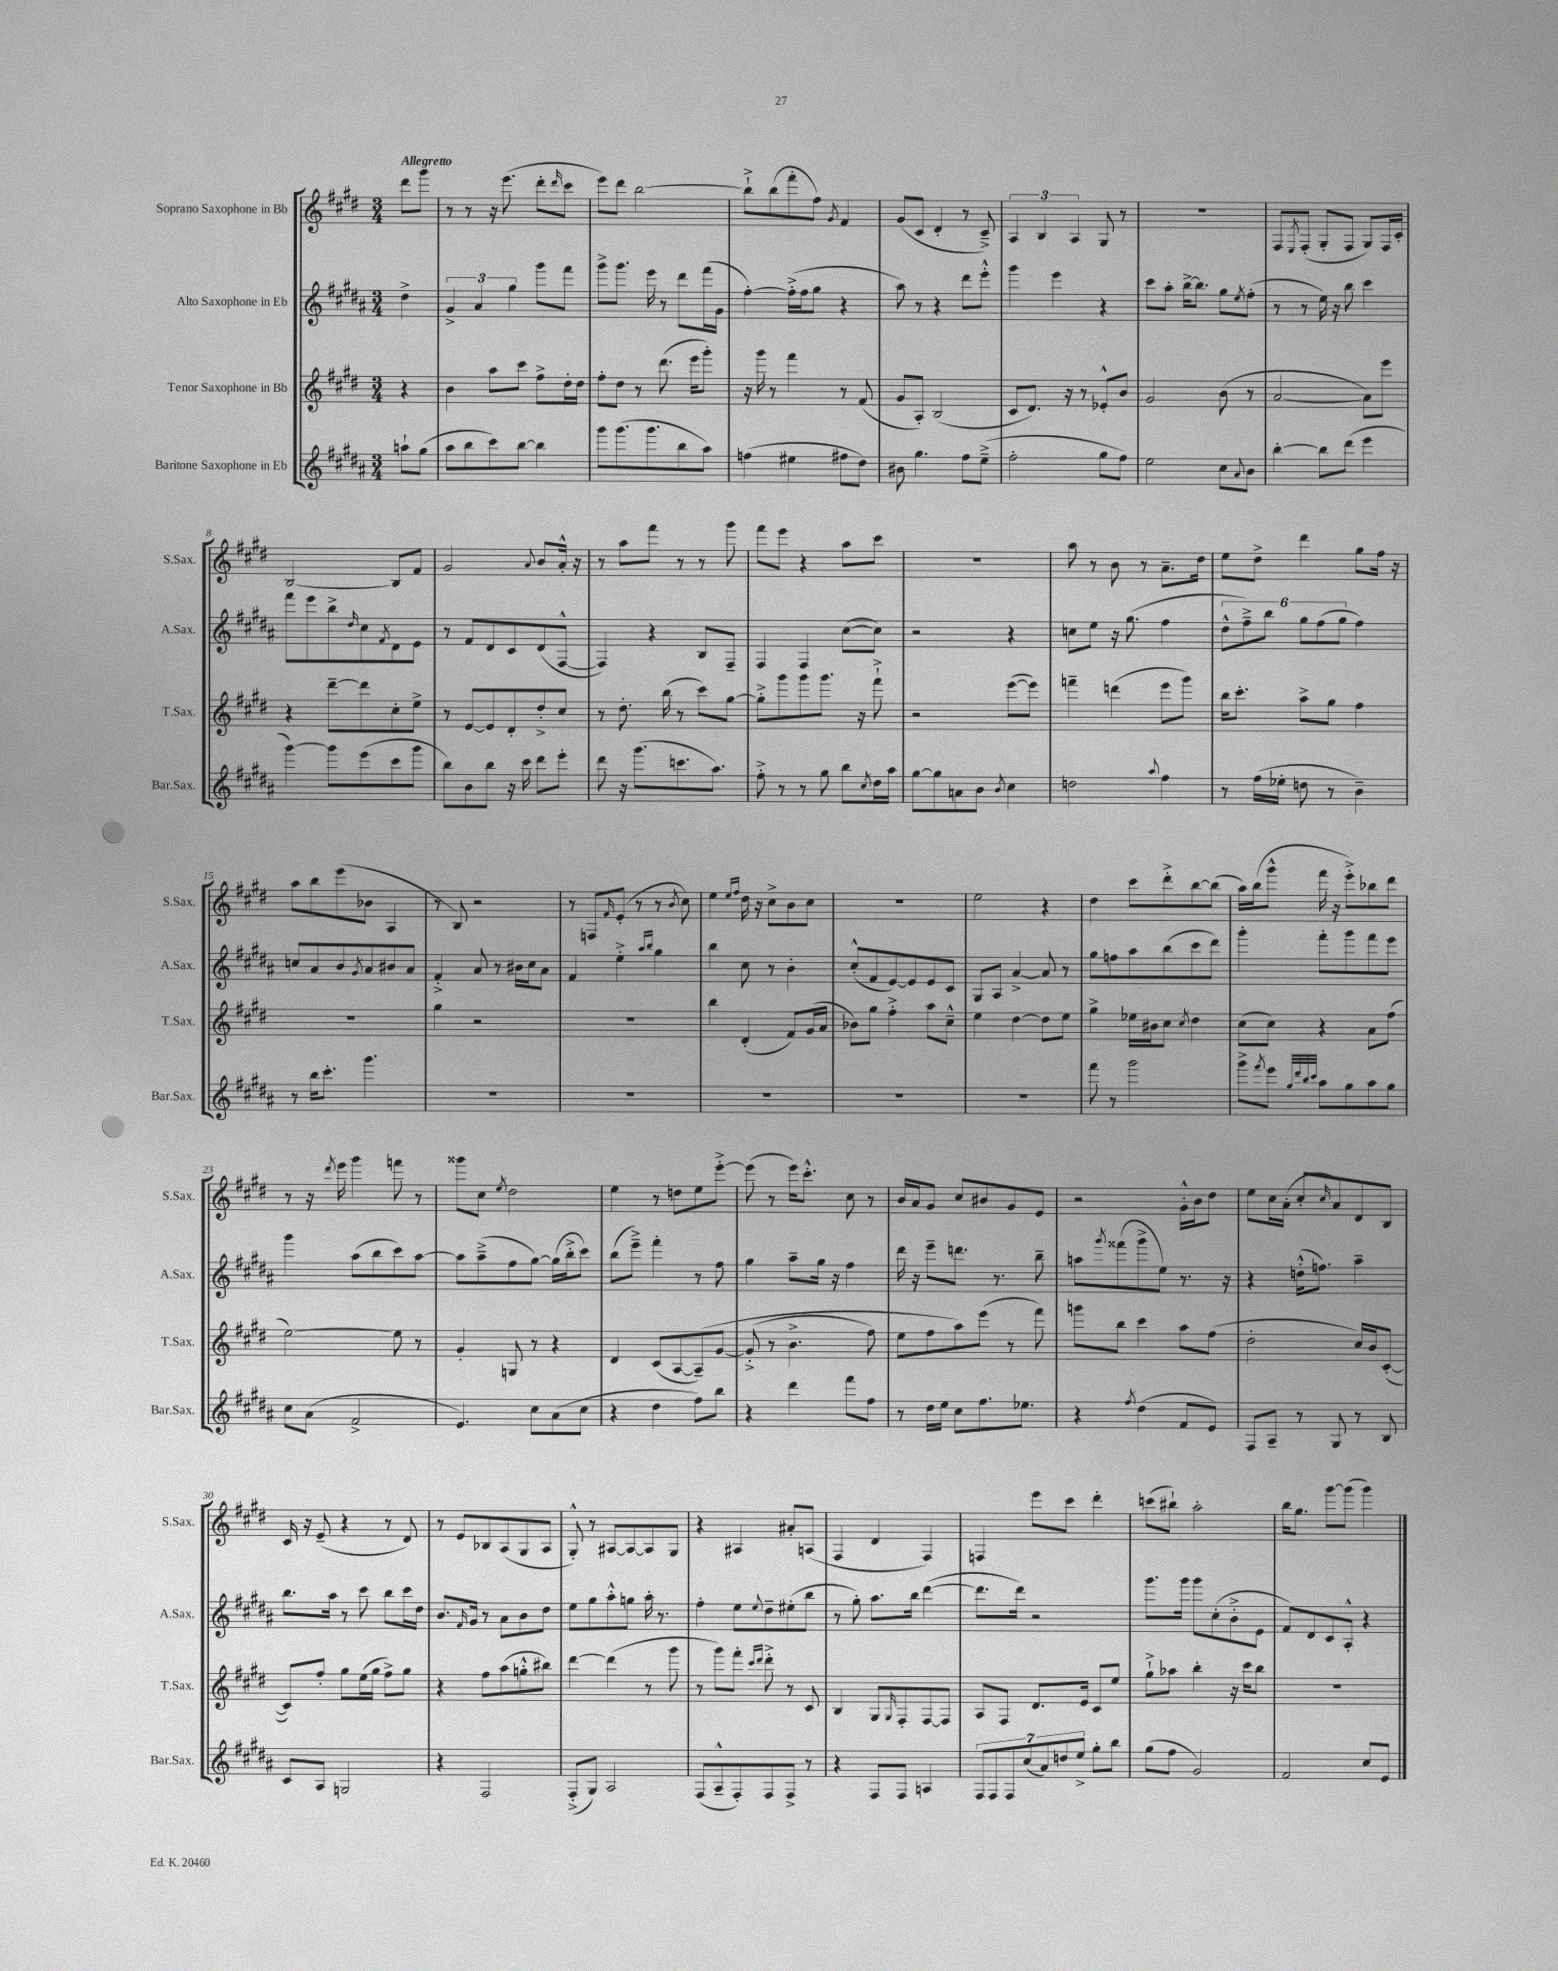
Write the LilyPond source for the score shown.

<<
\new StaffGroup <<
\new Staff = "s0" \with { instrumentName = "Soprano Saxophone in Bb" shortInstrumentName = "S.Sax." } {
    \clef treble \key e \major \numericTimeSignature \time 3/4 \partial 4 \tempo "Allegretto"
    dis'''8 gis'''8 |
    r8 r8 r16 e'''8.( dis'''8-. \grace { dis'''16 } cis'''8 |
    e'''8) dis'''8 b''2~ |
    b''8-!-> b''8( fis'''8-. fis''8) \acciaccatura { gis'8 } fis'4 |
    gis'8( cis'8 dis'4-. r8 cis'8--->) |
    \tuplet 3/2 { a4 b4 a4 } gis8 r8 |
    R2. |
    fis8 \acciaccatura { e8 } fis8-.( gis8-. fis8 gis8) fis16 cis'16-. |
    b2~ b8 fis'8 |
    gis'2 \appoggiatura { a'8 } b'8 a'16-.-^ r16 |
    r8 a''8 fis'''8 r8 r8 gis'''8 |
    fis'''8 e'''8 r4 a''8 cis'''8 |
    R2. |
    a''8 r8 b'8 r8 a'8.-- dis''16 |
    e''8 dis''8-> dis'''4 gis''8 fis''16 r16 |
    a''8 b''8 e'''8( bes'8 a4 |
    r8 b8) r2 |
    r8 f8 \grace { fis'16 } e'8-.( r8 r8 \acciaccatura { b'8 } cis''8) |
    e''4 \grace { e''16 fis''16 } dis''16 r16 cis''8-> b'8 cis''8 |
    R2. |
    e''2 r4 |
    dis''4 cis'''8 dis'''8-.-> b''8~ b''8( |
    a''16) b''16( gis'''8-^ fis'''16 r16 e'''8-.->) bes''8 dis'''8 |
    r8 r16 \acciaccatura { dis'''8 } e'''16 gis'''4 f'''8 r8 |
    gisis'''8 cis''8 \acciaccatura { e''8 } dis''2 |
    e''4 r8 d''8 e''8 e'''8~-.-> |
    e'''8( r8 e'''16) cis'''8.-.-^ cis''8 r8 |
    b'16 a'16 gis'8 cis''8 bis'8 gis'8 e'8 |
    r2 gis'16-.-^ b'16 dis''8 |
    e''8 cis''16 a'16-.( cis''8-. \grace { cis''16 } a'8) dis'8 b8 |
    cis'16 r16 e'8--( r4 r8 dis'8) |
    r8 e'8 bes8 a8( gis8 a8 |
    gis8-.-^) r8 ais8~ ais8~ ais8 gis8 |
    r4 ais4 ais'8-. a8( |
    fis4 dis'4 fis4) |
    f4 e'''8 cis'''8 dis'''4-. |
    c'''8( bis''8-!) a''2-. |
    b''16 gis''8. gis'''8~ gis'''8( gis'''4) \bar "|." |
}
\new Staff = "s1" \with { instrumentName = "Alto Saxophone in Eb" shortInstrumentName = "A.Sax." } {
    \clef treble \key b \major \numericTimeSignature \time 3/4 \partial 4
    dis''4-> |
    \tuplet 3/2 { gis'4-> ais'4 gis''4 } gis'''8 fis'''8 |
    gis'''8-> gis'''8. e'''16 r8 dis'''8 fis'''16( gis'16 |
    fis''4~-.) fis''16-.->( fis''16 gis''8 r4 |
    ais''8) r8 r4 dis'''8 e'''8-.-^ |
    gis'''4 e'''4 r4 |
    cis'''8 ais''8-. b''16~-> b''8. gis''8 \acciaccatura { e''8 } fis''8-.( |
    r8 r8 e''16) r16 b''8 cis'''4 |
    fis'''8 e'''8 b''8-> \grace { dis''16 } cis''8 \acciaccatura { fis'8 } dis'8 e'8 |
    r8 fis'8 dis'8 cis'8 dis'8( fis8~-^ |
    fis4) r4 b8 fis8-- |
    fis4 fis4 cis''8~( cis''8) |
    r2 r4 |
    c''8 e''8 r16 gis''8.( fis''4 |
    \tuplet 6/4 { dis''8-^ fis''8--->) b''8 gis''8 fis''8( gis''8 } fis''4) |
    c''8 ais'8 b'8 \acciaccatura { gis'8 } ais'8 bis'8 ais'8 |
    fis'4-.-> ais'8 r8 bis'16 cis''16 ais'8 |
    fis'4 e''4-.-> \grace { ais''16 b''16 } gis''4 |
    b''4 cis''8 r8 b'4-. |
    cis''8-.-^( fis'8 e'8~) e'8 e'8 cis'8 |
    gis8 ais8 ais'4~-> ais'8 r8 |
    gis''8 f''8 ais''8 b''8( cis'''8 dis'''8) |
    gis'''4-. fis'''8-. gis'''8 fis'''8 e'''8 |
    gis'''4 ais''8( b''8 cis'''8) ais''8~ |
    ais''8 ais''8--->( fis''8 gis''8~) gis''16( b''16-.-> cis'''8) |
    b''8( e'''8--->) fis'''4-. r8 fis''8 |
    gis''4 ais''8-- gis''16 r16 fis''4 |
    dis'''16 r16 e'''8-- d'''8. r8. b''8-- |
    a''8 \acciaccatura { gis'''8 } fisis'''8( gis'''8-> e''8) r8. r16 |
    r4 d''16-.-^( f''8.) ais''4-- |
    b''8. ais''16 r8 cis'''8 b''8 cis'''16 dis''16 |
    b'8. \grace { fis'16 } gis'16 r8 ais'8 b'8 dis''8 |
    e''8 gis''8 ais''8-.-^ g''8 ais''16-. r8. |
    fis''4-. e''8 \appoggiatura { e''8 } dis''8-- eis''8-.( b''8 |
    r8 gis''8-.) ais''8. b''16 dis'''4~( |
    dis'''8. dis'''16) r2 |
    gis'''8. gis'''16 gis'''8 cis''8-.( b'8-.-> e'8 |
    fis'8) dis'8 cis'8 ais8-.-^ r4 \bar "|." |
}
\new Staff = "s2" \with { instrumentName = "Tenor Saxophone in Bb" shortInstrumentName = "T.Sax." } {
    \clef treble \key e \major \numericTimeSignature \time 3/4 \partial 4
    r4 |
    b'4 a''8 cis'''8 fis''8-> dis''16-. dis''16 |
    fis''8-. dis''8 r8 dis'''8.( e'''16 gis'''8-.) |
    r16 gis'''16 r8 fis'''4 r8 fis'8( |
    gis'8 a8-.) b2( |
    cis'8 dis'8.) r16 r8 ees'8-.-^ b'8 |
    gis'2 b'8( r8 |
    a'2~ a'8) e'''8 |
    r4 dis'''8~-- dis'''8 cis''8-. e''8-> |
    r8 e'8~ e'8 dis'8-. dis''8-.-> cis''8 |
    r8 dis''8.-. b''16( r8 cis'''8) gis''8~ |
    gis''8-.-> gis'''8 gis'''8 gis'''8. r16 fis'''8-!-> |
    r2 e'''8~( e'''8) |
    f'''4-- d'''4( e'''8 gis'''8) |
    b''16 cis'''8.-. a''8-> gis''8 fis''4 |
    R2. |
    gis''4 r2 |
    R2. |
    b''4 dis'4-.( fis'8) gis'16( a'16 |
    bes'8) gis''8 fis''4-.-> a''8 cis''8---^ |
    e''4 dis''4~ dis''8 e''8 |
    gis''4-> ees''16 bis'16 cis''8 \acciaccatura { cis''8 } dis''4 |
    cis''8( cis''8) r4 a'8 fis''8( |
    e''2~) e''8 r8 |
    gis'4-. g8 r8 r4 |
    dis'4 cis'8( a8~ a8--)\( gis'8~ |
    gis'8-.->( r8 b'4.-> fis''8) |
    e''8 fis''8 a''8\) e'''8( r8 fis'''8) |
    g'''8 b''8 cis'''4 a''8 fis''8( |
    dis''2-. cis''16) b'16 cis'8~-.( |
    cis'8) fis''8-. gis''8 e''16( gis''16 fis''8->) gis''8 |
    r4 fis''8 a''8( g''8-.-^ bis''8) |
    dis'''4~ dis'''4( r8 gis'''8 |
    r8 gis'''8) fis'''8-. \grace { cis'''16 dis'''16 } dis'''8-.-> r8 cis'8 |
    b4 gis8 \grace { gis16 } fis8-. fis8~ fis8 |
    a8 fis8 dis'8. e'16 cis'8 e''8 |
    gis''8-!-> aes''8 b''4-. r16 cis'''16 b''8 |
    R2. \bar "|." |
}
\new Staff = "s3" \with { instrumentName = "Baritone Saxophone in Eb" shortInstrumentName = "Bar.Sax." } {
    \clef treble \key b \major \numericTimeSignature \time 3/4 \partial 4
    a''8-! gis''8( |
    ais''8 b''8 cis'''8) b''8~ b''4 |
    gis'''8 gis'''8.( gis'''8. b''8 ais''8) |
    f''4( eis''4 fis''8 dis''8) |
    bis'8 gis''4. fis''8 e''8--->( |
    fis''2-. gis''8 fis''8) |
    e''2 cis''8 \appoggiatura { ais'8 } b'8 |
    b''4~-. b''8 dis'''8( e'''4 |
    gis'''4~) gis'''8 e'''8( cis'''8 gis'''8 |
    b''8) b'8 b''8 r16 cis'''16 dis'''8 e'''8-. |
    dis'''8 r16 gis'''8.( c'''8. ais''8.) |
    fis''8-.-> r8 r8 gis''8 b''8 \acciaccatura { cis''8 } dis''16 ais''16 |
    gis''8~ gis''8 a'8 b'8 \acciaccatura { b'8 } cis''4 |
    d''2 \appoggiatura { ais''8 } fis''4 |
    r8 fis''16( ees''16-. d''8 r8 b'4--) |
    r8 b''16 cis'''8.-. gis'''4. |
    R2. |
    R2. |
    R2. |
    R2. |
    R2. |
    fis'''8 r8 gis'''2 |
    gis'''8-> \acciaccatura { fis'''8 } e'''8 \grace { gis''32 dis'''32 b''32 cis'''32 } ais''8 gis''8 ais''8 gis''8 |
    cis''8 ais'8( fis'2-> |
    e'4.) cis''8 ais'8( cis''8 |
    r4 dis''4 fis''8) b''8 |
    r4 dis'''4 fis'''8 fis''8 |
    r8 dis''16 e''16 cis''8 fis''8. ees''8. |
    r4 \acciaccatura { fis''8 } dis''4( fis'8 e'8) |
    fis8 ais8-- r8 gis8 r8 b8 |
    cis'8 ais8 g2 |
    r4 fis2 |
    fis8-.->( gis8) ais2 |
    fis8( ais8---^ fis8-.) fis8 fis8-> r8 |
    r4 fis8 fis8 a4 |
    \tuplet 7/4 { fis8 fis8 fis8 cis''8( ais'8) d''8 e''8-> } gis''8-. b''8 |
    gis''8( fis''8 gis'2) |
    fis'2 cis''8 e'8 \bar "|." |
}
>>
>>
